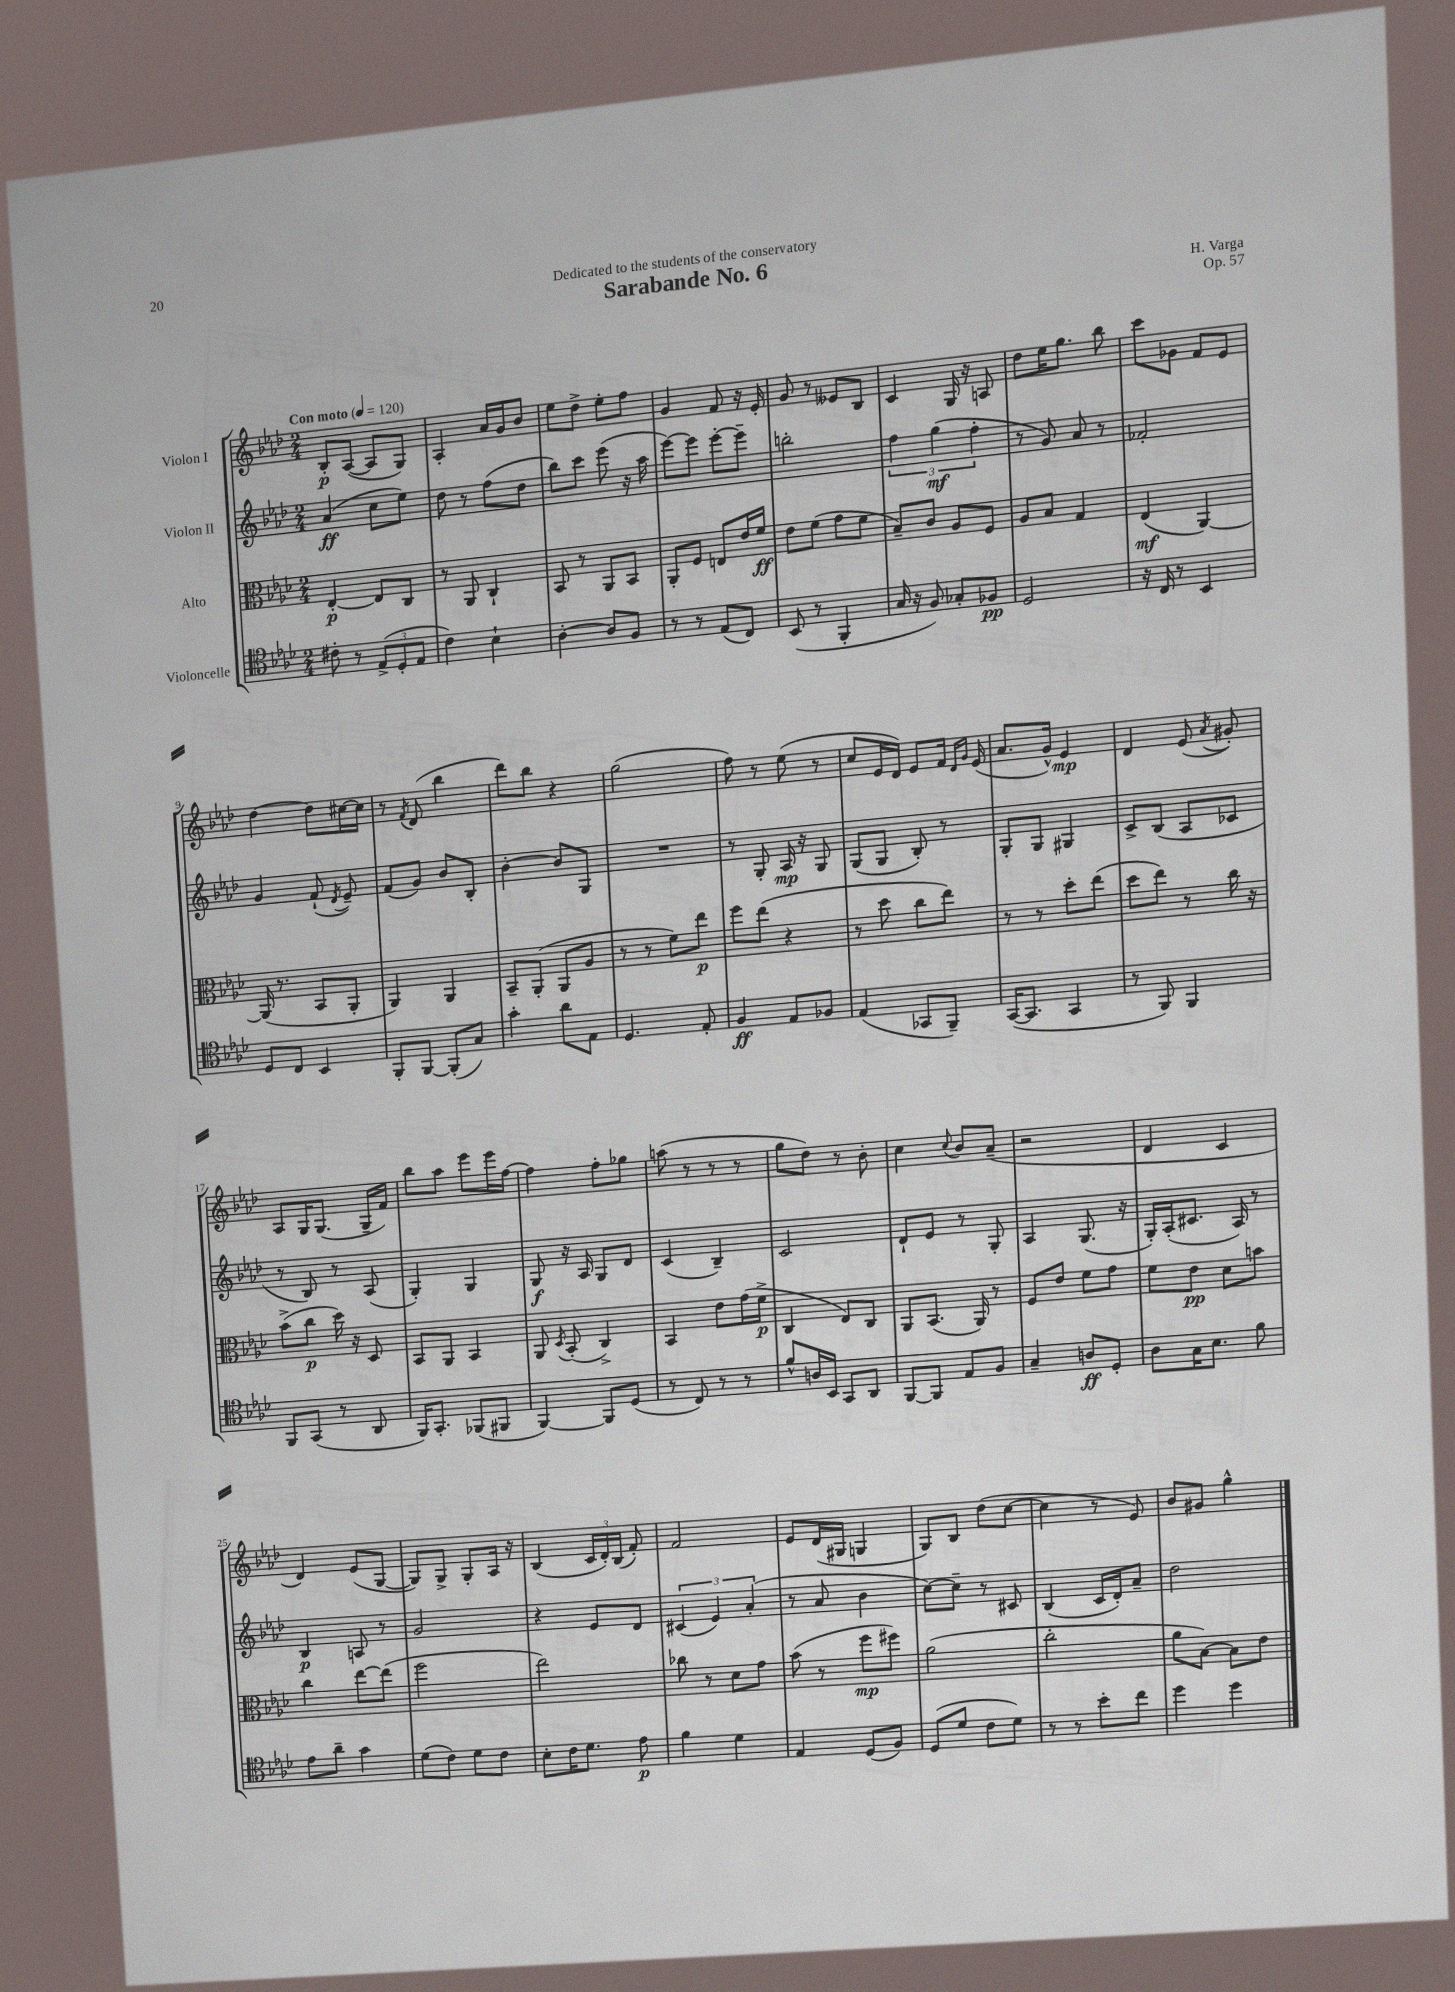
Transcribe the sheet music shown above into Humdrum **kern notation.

**kern	**dynam	**kern	**dynam	**kern	**dynam	**kern	**dynam
*part4	*part4	*part3	*part3	*part2	*part2	*part1	*part1
*staff4	*staff4	*staff3	*staff3	*staff2	*staff2	*staff1	*staff1
*I"Violoncelle	*	*I"Alto	*	*I"Violon II	*	*I"Violon I	*
*clefC4	*	*clefC3	*	*clefG2	*	*clefG2	*
*k[b-e-a-d-]	*	*k[b-e-a-d-]	*	*k[b-e-a-d-]	*	*k[b-e-a-d-]	*
*M2/4	*	*M2/4	*	*M2/4	*	*M2/4	*
*MM120	*	*MM120	*	*MM120	*	*MM120	*
=1	=1	=1	=1	=1	=1	=1	=1
!	!	!	!	!	!	!LO:TX:a:B:t=Con moto	!
8c#X'\	.	[4E-'/	p	(4a-/	ff	8B-'/L	p
8r	.	.	.	.	.	([8A-/J	.
(12E-^/L	.	8E-/L]	.	8cc\L	.	8A-/L]	.
12D-'/	.	.	.	.	.	.	.
.	.	8C/J	.	8ee-\J)	.	8G/J)	.
12E-/J	.	.	.	.	.	.	.
=2	=2	=2	=2	=2	=2	=2	=2
4c\)	.	8r	.	8dd-\	.	4A-'/	.
.	.	8AA-/	.	8r	.	.	.
4B-`\	.	4C`/	.	(8ff\L	.	16a-/LL	.
.	.	.	.	.	.	16g/J	.
.	.	.	.	8dd-\J	.	8b-/J	.
=3	=3	=3	=3	=3	=3	=3	=3
[4A-'\	.	8BB-/	.	8bb-\L)	.	8ee-\L	.
.	.	8r	.	8ccc\J	.	8dd-^\J	.
8A-/L]	.	8AA-/L	.	(8eee-\	.	8ee-'\L	.
8F/J	.	8BB-/J	.	16r	.	8ff\J	.
.	.	.	.	16aa-\	.	.	.
=4	=4	=4	=4	=4	=4	=4	=4
8r	.	8AA-'/L	.	[8eee-\L)	.	4g/	.
8r	.	8F/J	.	8eee-\J]	.	.	.
(8E-/L	.	8En/L	.	[8eee-'\L	.	8f/	.
8C/J)	.	16e-/L	.	8eee-~\J]	.	16r	.
.	.	16f/JJ	ff	.	.	16e-'/	.
=5	=5	=5	=5	=5	=5	=5	=5
(8BB-/	.	8e-\L	.	2bbn'\	.	8g/	.
8r	.	(8f\J	.	.	.	8r	.
4FF'/	.	8g\L	.	.	.	8e--X/L	.
.	.	8f\J	.	.	.	8B-/J	.
=6	=6	=6	=6	=6	=6	=6	=6
16G/	.	8B-~/L)	.	6ff\	.	4c/	.
16r	.	.	.	.	.	.	.
8F/)	.	8c/J	.	.	.	.	.
.	.	.	.	(6gg\	mf	.	.
8G-X'/L	.	8A-/L	.	.	.	16G/	.
.	.	.	.	.	.	16r	.
.	.	.	.	6ff'\	.	.	.
8F-X/J	pp	8F/J	.	.	.	8An/	.
=7	=7	=7	=7	=7	=7	=7	=7
2D-/	.	8A-/L	.	8r	.	8dd-\L	.
.	.	8B-/J	.	8g/)	.	16ee-\K	.
.	.	.	.	.	.	8.gg\J	.
.	.	4G/	.	8a-/	.	.	.
.	.	.	.	8r	.	8bb-\	.
=8	=8	=8	=8	=8	=8	=8	=8
16r	.	(4E-/	mf	2f-X'/	.	8ccc\L	.
16C/	.	.	.	.	.	.	.
8r	.	.	.	.	.	8g-X\J	.
4BB-/	.	[4AA-/)	.	.	.	8f/L	.
.	.	.	.	.	.	8e-/J	.
!!LO:LB:g=z
=9	=9	=9	=9	=9	=9	=9	=9
8D-/L	.	(16AA-/]	.	4g/	.	[4dd-\	.
.	.	8.r	.	.	.	.	.
8C/J	.	.	.	.	.	.	.
4BB-/	.	8BB-/L	.	(8f`/	.	8dd-\L]	.
.	.	.	.	8qd-/	.	.	.
.	.	8AA-'/J	.	8e-~/)	.	[16cc#X\L	.
.	.	.	.	.	.	16cc#\JJ]	.
=10	=10	=10	=10	=10	=10	=10	=10
8FF'/L	.	4AA-/)	.	(8f/L	.	8r	.
.	.	.	.	.	.	8qf/	.
[8FF/J	.	.	.	8g/J)	.	(8d-/	.
(8FF'/L]	.	4AA-/	.	8b-/L	.	4bb-\	.
8G/J)	.	.	.	8B-'/J	.	.	.
=11	=11	=11	=11	=11	=11	=11	=11
4g'\	.	8BB-~/L	.	[4b-'\	.	8ddd-\L)	.
.	.	(8AA-'/J	.	.	.	8bb-\J	.
8a-\L	.	8AA-/L	.	8b-/L]	.	4r	.
8E-\J	.	8A-/J	.	8G/J	.	.	.
=12	=12	=12	=12	=12	=12	=12	=12
4.D-/	.	8r	.	2r	.	(2gg\	.
.	.	8r	.	.	.	.	.
.	.	8f\L)	.	.	.	.	.
8E-'/	.	8ee-\J	p	.	.	.	.
=13	=13	=13	=13	=13	=13	=13	=13
4F/	ff	8ff\L	.	8r	.	8ff\)	.
.	.	(8ee-\J	.	8G'/	.	8r	.
8E-/L	.	4r	.	16A-/	mp	(8ee-\	.
.	.	.	.	16r	.	.	.
8F-X/J	.	.	.	8G/	.	8r	.
=14	=14	=14	=14	=14	=14	=14	=14
(4E-/	.	8r	.	(8G/L	.	8cc/L	.
.	.	8dd-\	.	8G/J	.	16e-/L	.
.	.	.	.	.	.	16d-/JJ)	.
8GG-X/L	.	8cc\L	.	8B-'/)	.	8e-/L	.
8FF~/J)	.	8ee-\J)	.	8r	.	16f/Jk	.
.	.	.	.	.	.	16qqd-/LL	.
.	.	.	.	.	.	16qqg/JJ	.
.	.	.	.	.	.	(16e-/	.
=15	=15	=15	=15	=15	=15	=15	=15
([16GG/KL	.	8r	.	8G'/L	.	8.a-/L	.
8.GG/J]	.	.	.	.	.	.	.
.	.	8r	.	8G/J	.	.	.
.	.	.	.	.	.	16g^^/Jk)	.
4GG/	.	8dd-'\L	.	4G#X/	.	4e-/	mp
.	.	(8ee-\J	.	.	.	.	.
=16	=16	=16	=16	=16	=16	=16	=16
8r	.	8dd-\L	.	8c^/L	.	4d-/	.
8FF/)	.	8ee-\J)	.	(8B-/J	.	.	.
4FF/	.	8r	.	8A-/L	.	(8e-/	.
.	.	.	.	.	.	8qa-/	.
.	.	16cc\	.	8c-X/J	.	8g#X'/)	.
.	.	16r	.	.	.	.	.
!!LO:LB:g=z
=17	=17	=17	=17	=17	=17	=17	=17
8FF/L	.	(8b-^\L	.	8r	.	8A-/L	.
(8GG/J	.	8cc\J	p	8B-/)	.	16G/K	.
.	.	.	.	.	.	(8.G/J	.
8r	.	16dd-\)	.	8r	.	.	.
.	.	16r	.	.	.	.	.
8AA-/	.	8D-/	.	(8A-/	.	16G~/LL	.
.	.	.	.	.	.	16f/JJ)	.
=18	=18	=18	=18	=18	=18	=18	=18
16FF/KL)	.	8BB-/L	.	4G'/)	.	8bb-\L	.
8.GG'/J	.	.	.	.	.	.	.
.	.	8AA-/J	.	.	.	8aa-\J	.
(8FF-X/L	.	4BB-/	.	4G/	.	8eee-\L	.
8FF#X/J	.	.	.	.	.	16eee-\L	.
.	.	.	.	.	.	[16ff\JJ	.
=19	=19	=19	=19	=19	=19	=19	=19
[4FF/)	.	8AA-/	.	8G/	f	4ff\]	.
.	.	8qD-/	.	.	.	.	.
.	.	(8BB-'/	.	16r	.	.	.
.	.	.	.	16A-/	.	.	.
8FF/L]	.	4C^/)	.	8G/L	.	8ff'\L	.
(8D-/J	.	.	.	8d-/J	.	8gg-X\J	.
=20	=20	=20	=20	=20	=20	=20	=20
8r	.	4BB-/	.	(4c/	.	(8aan\	.
8C/)	.	.	.	.	.	8r	.
8r	.	8e-\L	.	4B-~/)	.	8r	.
8r	.	(16g\L	.	.	.	8r	.
.	.	16f^\JJ	p	.	.	.	.
=21	=21	=21	=21	=21	=21	=21	=21
8f^^/L	.	4C/	.	2c/	.	8gg\L	.
16An/L	.	.	.	.	.	8dd-\J)	.
16BB-/JJ	.	.	.	.	.	.	.
8GG/L	.	8E-/L)	.	.	.	8r	.
8AA-/J	.	8C/J	.	.	.	8b-'\	.
=22	=22	=22	=22	=22	=22	=22	=22
[8FF/L	.	8AA-/L	.	8d-`/L	.	4cc\	.
8FF/J]	.	(8.BB-/J	.	8e-/J	.	.	.
.	.	.	.	.	.	8qqcc/	.
8E-/L	.	.	.	8r	.	8b-/L	.
.	.	16AA-/)	.	.	.	.	.
8F/J	.	8r	.	8G'/	.	(8a-~/J	.
=23	=23	=23	=23	=23	=23	=23	=23
4G~/	.	8F/L	.	4A-/	.	2r	.
.	.	8e-/J	.	.	.	.	.
8An/L	ff	8f\L	.	(8.G/	.	.	.
8D-'/J	.	8g\J	.	.	.	.	.
.	.	.	.	16r	.	.	.
=24	=24	=24	=24	=24	=24	=24	=24
8A-\L	.	8f\L	.	16G'/LL)	.	4d-/	.
.	.	.	.	(16A-'/J	.	.	.
16G\K	.	8e-\J	pp	8.c#X/J	.	.	.
8.B-\J	.	.	.	.	.	.	.
.	.	8d-\L	.	.	.	4c/	.
.	.	.	.	16A-/)	.	.	.
8f\	.	8bn\J	.	8r	.	.	.
!!LO:LB:g=z
=25	=25	=25	=25	=25	=25	=25	=25
8e-\L	.	4cc\	.	4B-/	p	4d-/)	.
8a-~\J	.	.	.	.	.	.	.
4g\	.	[8ee-\L	.	8An/	.	(8e-/L	.
.	.	(8ee-\J]	.	8r	.	[8G/J	.
=26	=26	=26	=26	=26	=26	=26	=26
(8d-\L	.	2ff\	.	2g/	.	8G/L])	.
8c\J)	.	.	.	.	.	8G^/J	.
8d-\L	.	.	.	.	.	8G'/L	.
8c\J	.	.	.	.	.	16A-/Jk	.
.	.	.	.	.	.	16r	.
=27	=27	=27	=27	=27	=27	=27	=27
8B-'\L	.	2ee-\)	.	4r	.	(4B-/	.
16c\K	.	.	.	.	.	.	.
8.d-\J	.	.	.	.	.	.	.
.	.	.	.	8e-/L	.	24c/LL	.
.	.	.	.	.	.	24d-'/)	.
.	.	.	.	.	.	(24B-/JJ	.
8e-\	p	.	.	8d-/J	.	8f'/)	.
=28	=28	=28	=28	=28	=28	=28	=28
4f\	.	8cc-X\	.	(6c#X/	.	2f/	.
.	.	8r	.	.	.	.	.
.	.	.	.	6e-/)	.	.	.
4d-\	.	8d-\L	.	.	.	.	.
.	.	.	.	(6a-'/	.	.	.
.	.	8g\J	.	.	.	.	.
=29	=29	=29	=29	=29	=29	=29	=29
4E-/	.	(8b-\	.	8r	.	8e-/L	.
.	.	8r	.	8a-/	.	(16d-/L	.
.	.	.	.	.	.	16G#X/JJ	.
(8D-/L	.	8ff\L	mp	4b-\	.	4Gn/	.
8F/J)	.	8ff#X\J)	.	.	.	.	.
=30	=30	=30	=30	=30	=30	=30	=30
(8D-/L	.	(2a-\	.	[8cc\L)	.	8G/L)	.
8d-/J	.	.	.	8cc~\J]	.	8B-/J	.
8c\L	.	.	.	8r	.	(8dd-\L	.
8d-\J)	.	.	.	8c#X/	.	[8cc\J	.
=31	=31	=31	=31	=31	=31	=31	=31
8r	.	2cc'\	.	(4B-/	.	4cc\]	.
8r	.	.	.	.	.	.	.
8b-'\L	.	.	.	16c/LL	.	8r	.
.	.	.	.	16d-'/J)	.	.	.
8cc\J	.	.	.	8a-~/J	.	8e-/)	.
=32	=32	=32	=32	=32	=32	=32	=32
4dd-\	.	8a-\L	.	2dd-\	.	8b-/L	.
.	.	[8B-\J)	.	.	.	8g#X/J	.
4dd-\	.	8B-\L]	.	.	.	4gg^^\	.
.	.	8e-\J	.	.	.	.	.
==	==	==	==	==	==	==	==
*-	*-	*-	*-	*-	*-	*-	*-
